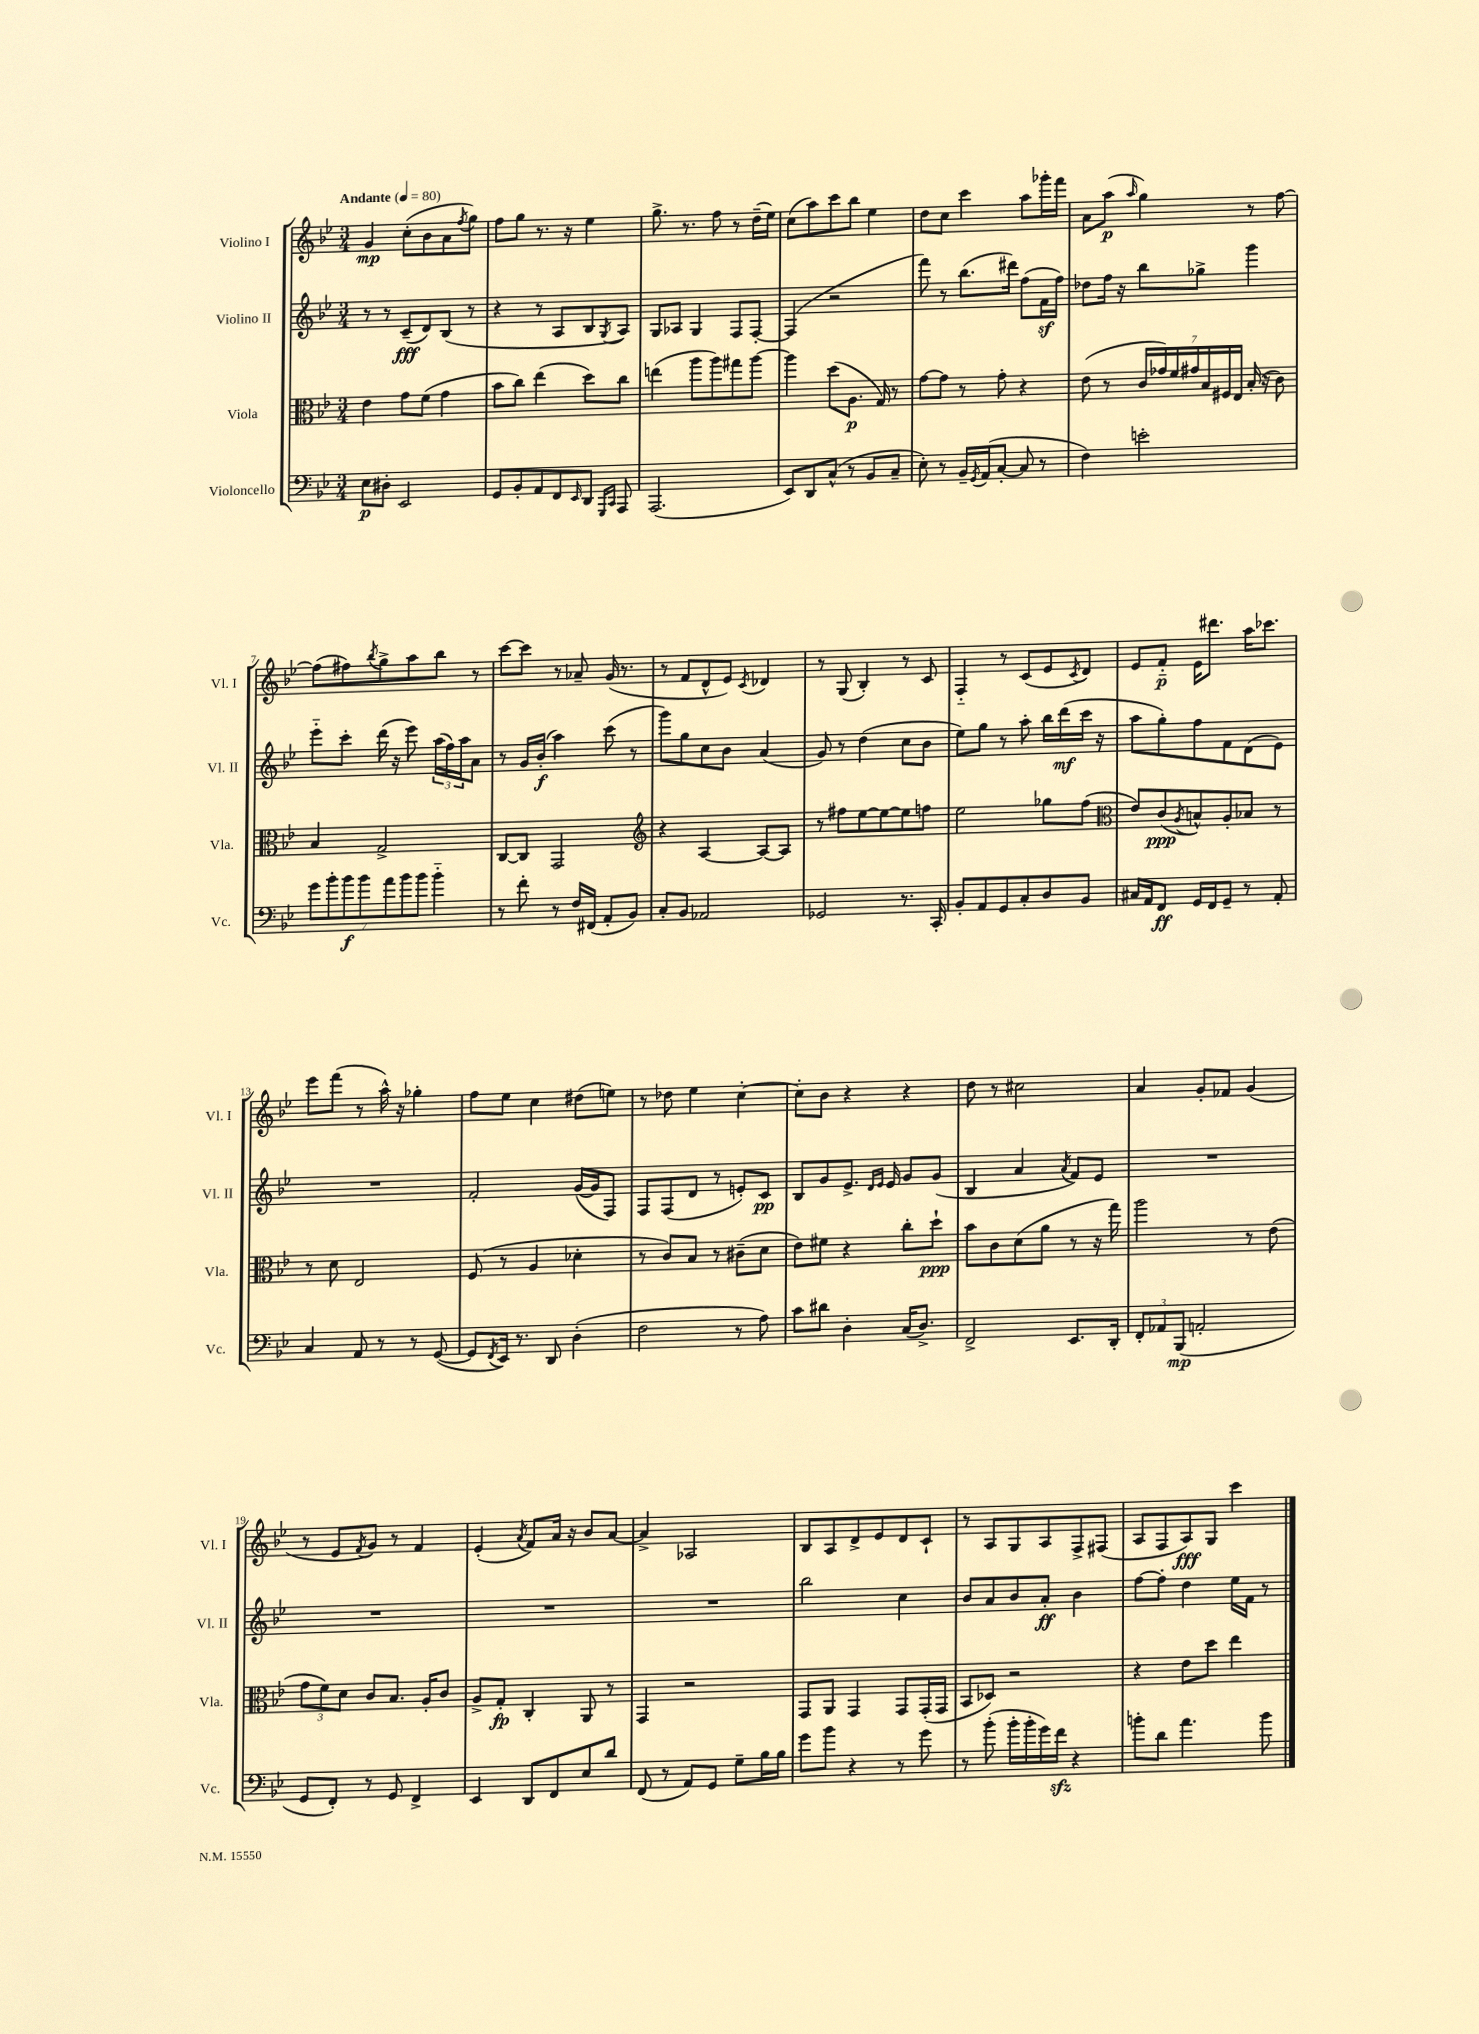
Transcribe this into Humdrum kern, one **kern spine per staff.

**kern	**kern	**kern	**kern
*staff4	*staff3	*staff2	*staff1
*clefF4	*clefC3	*clefG2	*clefG2
*k[b-e-]	*k[b-e-]	*k[b-e-]	*k[b-e-]
*M3/4	*M3/4	*M3/4	*M3/4
*MM80	*MM80	*MM80	*MM80
8E-\L	4e-\	8r	4g/
8D#'\J	.	8r	.
2EE-/	8g\L	(8c~/L	(8cc'\L
.	(8f\J	8d/)	8b-\
.	4g\	(8B-/J	8a\
.	.	.	8qff/
.	.	8r	8gg\J)
=	=	=	=
8GG/L	8b-\L	4r	8ff\L
8BB-'/	8cc\J)	.	8gg\J
8AA/	(4ee-\	8r	8.r
8FF/	.	8A/L	.
.	.	.	16r
16qqEE-/	.	.	.
8DD/J	8dd\L)	8B-/	4ee-\
16qqGGG/LL	.	.	.
16qqCC/JJ	.	8qG/	.
8AAA/	8cc\J	8A/J)	.
=	=	=	=
(2.AAA/	(4ee\	8G/L	8.gg^\
.	.	8A-/J	.
.	.	.	8.r
.	8aa\L	4G/	.
.	8aa\)	.	8ff\
.	8gg#\	8F/L	8r
.	[8aa\J	[8F'/J	(16dd~\LL
.	.	.	16ee-\JJ)
=	=	=	=
8EE-/L)	4aa\]	(4F/]	(8cc\L
8DD/	.	.	8aa\)
(8C^^/J	(8dd\L	2r	8ccc\
8r	8.A\J	.	8bb-\J
8BB-/L	.	.	4ee-\
.	16G/)	.	.
8C~/J	8r	.	.
=	=	=	=
8E-'\)	[8g\L	8fff\)	8dd\L
8r	8g\]J	8r	8cc\J
16BB-~/LL	8r	(8.bb-\L	4ccc\
8qGG/	.	.	.
(16AA/J	.	.	.
[8C'/J	8g'\	.	.
.	.	16ddd#\Jk)	.
8C/]	4r	(8ff\L	8aa\L
8r	.	16f\L	16ggg-'\L
.	.	16ff\JJ)	16fff\JJ
=	=	=	=
4F\)	(8e-\	8dd-\L	8a\L
.	8r	16ff\Jk	(8aa\J
.	.	16r	.
.	.	.	16qqaa/
2e'\	28c/LL	8bb-\L	4gg\)
.	28g-/)	.	.
.	28f/	.	.
.	28g#/	.	.
.	.	8gg-^\J	.
.	28B-/	.	.
.	28F#/	.	.
.	28E-/JJ	.	.
.	(16B-'/	4ggg\	8r
.	16r	.	.
.	8c\)	.	[8ff\
=	=	=	=
14g\L	4B-/	8eee-'~\L	(8ff\]L
14b-'\	.	.	.
.	.	8ccc'\J	8ff#\)
14b-\	.	.	.
14b-\	.	.	.
.	.	.	8qbb-/
.	2G^/	(16ddd\	8gg^\
14a\	.	.	.
.	.	16r	.
14b-\	.	.	.
.	.	8eee-\)	8aa\
14b-\J	.	.	.
4b-'~\	.	(24aa\LL	8bb-\J
.	.	24ff\)	.
.	.	24aa\J	.
.	.	8a\J	8r
=	=	=	=
8r	[8C/L	8r	[8ccc\L
8f'\	8C/]J	16g/LL	8ccc\]J
.	.	(16b-'/JJ	.
8r	2GG/	4aa\)	8r
16F/LL	.	.	8a-~/
(16FF#/JJ	.	.	.
8AA'/L	.	(8ccc\	(16g/
.	.	.	8.r
8BB-/J)	.	8r	.
=	=	=	=
*	*clefG2	*	*
8C'/L	4r	8ggg\L)	8r
8BB-/J	.	8gg\	8f/L
2AA-/	[4A/	8cc\	8d^^/
.	.	8b-\J	8e-/J)
.	.	.	8qc/
.	8A/_L	(4a/	4d-/
.	8A/]J	.	.
=	=	=	=
2GG-/	8r	8g/)	8r
.	8ff#\L	8r	(8G/
.	[8ee-\	(4dd\	4B-'/)
.	8ee-\_	.	.
8.r	8ee-\]	8cc\L	8r
.	8ff\J	8b-\J	8c/
16CC'/	.	.	.
=	=	=	=
8BB-'/L	2ee-\	8ee-\L)	4F'~/
8AA/	.	8gg\J	.
8GG/	.	8r	8r
8C'/	.	8aa'\	(8c/L
8D/	8gg-\L	16bb-\LL	8e-/
.	.	(16ddd\	.
.	.	.	8qc/
8BB-/J	(8ff\J	16ccc\JJ	8d/J)
.	.	16r	.
=	=	=	=
*	*clefC3	*	*
16C#/LL	8e-/L)	8aa\L	8e-/L
16AA/J	.	.	.
8FF/J	(8c/	8gg'\)	8f'~/J
.	8qA/	.	.
16GG/LL	8B^^/)	8ff\	16e-\LK
16FF/J	.	.	8.ddd#\J
8GG~/J	8A'/	8f\	.
8r	8B-/J	(8d\	16aa\LK
.	.	.	8.ccc-\J
8AA'/	8r	8e-\J)	.
=	=	=	=
4C/	8r	2.r	8eee-\L
.	8d\	.	(8fff\J
8AA/	2E-/	.	8r
8r	.	.	16aa^^\)
.	.	.	16r
8r	.	.	4gg-'\
([8GG/	.	.	.
=	=	=	=
8GG/]L	(8F/	2f'/	8ff\L
8qFF/	.	.	.
16EE-/Jk)	8r	.	8ee-\J
8.r	.	.	.
.	4A/	.	4cc\
8DD/	.	.	.
(4D'\	4d-'\	([16g/LL	(8dd#\L
.	.	16g/]J	.
.	.	8F/J)	8ee\J)
=	=	=	=
2F\	8r	8F/L	8r
.	8c/L)	(8F/	8dd-\
.	8B-/J	8d/J	4ee-\
.	8r	8r	.
8r	(8c#~\L	8e'/L)	[4cc'\
8A\)	8d\J	8c/J	.
=	=	=	=
8c\L	8e-\L)	8B-/L	8cc'\]L
8d#\J	8f#\J	8g/	8b-\J
4D'\	4r	8.e-^/J	4r
.	.	16qqd/LL	.
.	.	16qqe-/JJ	.
.	.	16e-/	.
(16C/LK	8cc'\L	8g/L	4r
8.D^/J)	.	.	.
.	8dd`\J	(8g/J	.
=	=	=	=
2FF^/	8b-\L	4B-/	8dd\
.	8c\	.	8r
.	(8d\	4a/	2cc#\
.	8a\J	.	.
.	.	8qa/	.
8.EE-/L	8r	8f/L)	.
.	16r	8e-/J	.
16DD'/Jk	16gg\)	.	.
=	=	=	=
12FF'/L	2aa\	2.r	4a/
12AA-/	.	.	.
(12BBB-/J	.	.	.
2AA'/	.	.	8g'/L
.	.	.	8f-/J
.	8r	.	(4g/
.	(8e-\	.	.
=	=	=	=
8GG/L	12g\L	2.r	8r
.	12f\)	.	.
8FF'/J)	.	.	8e-/L
.	12d\J	.	.
.	.	.	8qf/
8r	8c/L	.	8g/J)
8GG/	8.B-/J	.	8r
4FF^/	.	.	4f/
.	16A'/LK	.	.
.	8c/J	.	.
=	=	=	=
4EE-/	8A^/L	2.r	(4e-'/
.	8G'/J	.	.
.	.	.	8qa/
8DD/L	4C'/	.	8f/L)
8FF/	.	.	16a/Jk
.	.	.	16r
8E-/	8AA/	.	8b-/L
8d/J	8r	.	[8a/J
=	=	=	=
(8FF/	4GG/	2.r	4a^/]
8r	.	.	.
8AA/L)	2r	.	2A-/
8GG/J	.	.	.
8G~\L	.	.	.
16B-\L	.	.	.
16B-\JJ	.	.	.
=	=	=	=
8g\L	8GG/L	2bb-\	8B-/L
8b-\J	8AA/J	.	8A/
4r	4GG/	.	8d^/
.	.	.	8e-/
8r	8GG/L	4cc\	8d/
8g\	(16GG'/L	.	8c`/J
.	16GG/JJ	.	.
=	=	=	=
8r	8BB-/L	8b-/L	8r
(8b-'\	8D-/J)	8a/	8A/L
16b-'\LL	2r	8b-/	8G/
16b-'\	.	.	.
16g\)	.	8a'/J	8A/
16f\JJ	.	.	.
4r	.	4b-\	8F^/
.	.	.	(8F#/J
=	=	=	=
8b'\L	4r	[8ff\L	8A/L
8d\J	.	8ff'\]J	8F/
4.a\	8e-\L	4dd\	8A/)
.	8dd\J	.	8G/J
.	4ee-\	16ee-\LL	4ccc\
.	.	16f\JJ	.
8b\	.	8r	.
==	==	==	==
*-	*-	*-	*-
